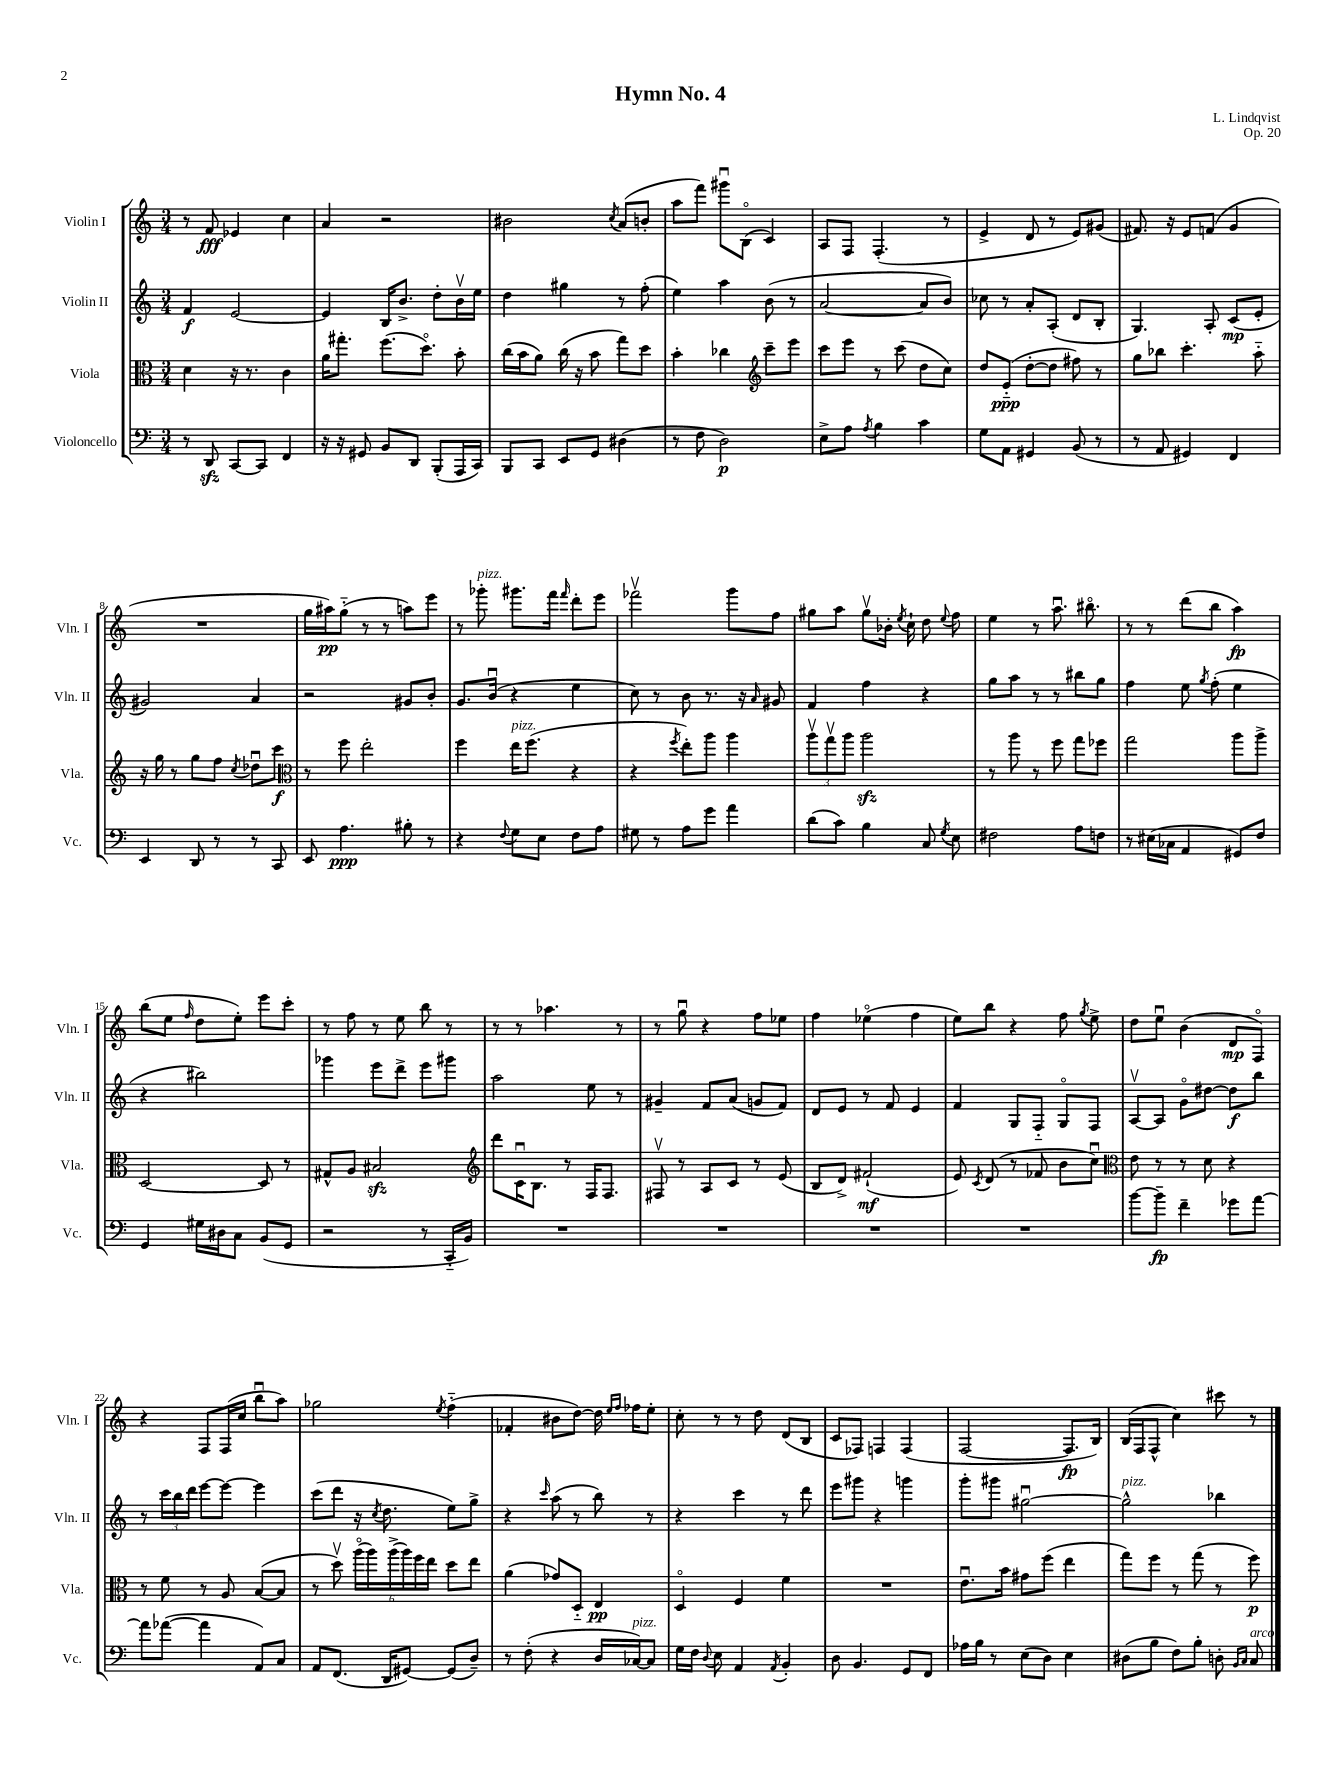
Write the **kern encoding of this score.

**kern	**kern	**kern	**kern
*staff4	*staff3	*staff2	*staff1
*clefF4	*clefC3	*clefG2	*clefG2
*k[]	*k[]	*k[]	*k[]
*M3/4	*M3/4	*M3/4	*M3/4
8r	4d\	4f/	8r
8DD/	.	.	8f/
[8CC/L	16r	[2e/	4e-/
.	8.r	.	.
8CC/]J	.	.	.
4FF/	4c\	.	4cc\
=	=	=	=
16r	16a\LK	4e/]	4a/
16r	8.gg#'\J	.	.
8GG#/	.	.	.
8BB/L	(8.ff\L	16B/LK	2r
.	.	8.b^/J	.
8DD/J	.	.	.
.	8.ddo\J)	.	.
(8BBB'/L	.	8dd'\L	.
16AAA/L	8b'\	16bv\L	.
16CC/JJ)	.	16ee\JJ	.
=	=	=	=
8BBB/L	(16cc\LL	4dd\	2b#\
.	16b\J	.	.
8CC/J	8a\J)	.	.
8EE/L	(16cc\	4gg#\	.
.	16r	.	.
8GG/J	8b\	.	.
.	.	.	8qcc/
(4D#\	8gg\L)	8r	(8a/L
.	8dd\J	(8ff'\	8b'/J
=	=	=	=
8r	4b'\	4ee\)	8aa\L
8F\	.	.	8fff\J)
2D\)	4cc-\	4aa\	8ggg#u\L
.	.	.	(8Bo\J
*	*clefG2	*	*
.	8ccc~\L	(8b\	4c/)
.	8eee\J	8r	.
=	=	=	=
8E^\L	8ccc\L	[2a/	8A/L
8A\J	8eee\J	.	8F/J
8qA/	.	.	.
4B\	8r	.	(4.F'/
.	(8ccc\	.	.
4c\	8dd\L	8a/]L	.
.	8cc\J)	8b/J)	8r
=	=	=	=
8G\L	8dd/L	8cc-\	4e^/
8AA\J	(8e'~/J	8r	.
4GG#/	[8dd'\L	8a'/L	8d/
.	8dd\]J	(8A'/J	8r
(8BB/	8ff#\)	8d/L	8e/L)
8r	8r	8B'/J	(8g#/J
=	=	=	=
8r	8gg\L	4.G/)	8.f#/)
8AA/	8bb-\J	.	.
.	.	.	16r
4GG#/)	4.ccc'\	.	8e/L
.	.	8A'/	(8f/J
4FF/	.	(8c/L	4g/
.	8aa'~\	8e'/J	.
=	=	=	=
4EE/	16r	2g#/)	2.r
.	16gg\	.	.
.	8r	.	.
8DD/	8gg\L	.	.
8r	8ff\J	.	.
.	8qcc/	.	.
8r	8dd-u\L	4a/	.
8CC/	8ccc\J	.	.
=	=	=	=
*	*clefC3	*	*
8EE/	8r	2r	16gg\LL
.	.	.	16aa#\J)
4.A\	8ff\	.	(8gg'~\J
.	2ee'\	.	8r
.	.	.	8r
8B#'\	.	8g#/L	8aa\L)
8r	.	8b'/J	8eee\J
=	=	=	=
4r	4ff\	8.g/L	8r
.	.	.	8ggg-'\
.	.	(16bu/Jk	.
8qqF/	.	.	.
8G\L	16ee\LK	4r	8.ggg#\L
.	(8.ff\J	.	.
8E\J	.	.	.
.	.	.	16fff\Jk
.	.	.	16qqfff/
8F\L	4r	4ee\	8ddd'\L
8A\J	.	.	8eee\J
=	=	=	=
8G#\	4r	8cc\)	2fff-v\
8r	.	8r	.
.	8qff/	.	.
8A\L	8ee'\L)	8b\	.
8g\J	8aa\J	8.r	.
4a\	4aa\	.	8ggg\L
.	.	16r	.
.	.	16qqa/	.
.	.	8g#/	8ff\J
=	=	=	=
(8d\L	12aav\L	4f/	8gg#\L
.	12ggv\	.	.
8c\J)	.	.	8aa\J
.	12aa\J	.	.
4B\	2aa\	4ff\	8gg#v\L
.	.	.	16b-'\Jk
.	.	.	8qee/
.	.	.	16cc`\
8C/	.	4r	8dd\
8qG/	.	.	8qqee/
8E\	.	.	8ff\
=	=	=	=
2F#\	8r	8gg\L	4ee\
.	8aa\	8aa\J	.
.	8r	8r	8r
.	8ff\	8r	8.aau\
8A\L	8gg\L	8bb#\L	.
.	.	.	8.bb#o\
8F\J	8ff-\J	8gg\J	.
=	=	=	=
8r	2gg\	4ff\	8r
(16E#\LL	.	.	8r
16C-\JJ	.	.	.
4AA/	.	8ee\	(8ddd\L
.	.	8qgg/	.
.	.	(8ff'\	8bb\J
8GG#/L)	8aa\L	4ee\	4aa\)
8F/J	8aa^\J	.	.
=	=	=	=
4GG/	[2D/	4r	(8bb\L
.	.	.	8ee\J
.	.	.	16qqff/
16G#\LL	.	2bb#\)	8dd\L
16D#\J	.	.	.
8C\J	.	.	8ee'\J)
(8BB/L	8D/]	.	8eee\L
8GG/J	8r	.	8ccc'\J
=	=	=	=
2r	8G#^^/L	4ggg-\	8r
.	8A/J	.	8ff\
.	2B#/	8eee\L	8r
.	.	8ddd^\J	8ee\
8r	.	8eee\L	8bb\
16CC'~/LL	.	8ggg#\J	8r
16BB/JJ)	.	.	.
=	=	=	=
*	*clefG2	*	*
2.r	8ddd\L	2aa\	8r
.	16cu\K	.	8r
.	8.B\J	.	.
.	.	.	4.aa-\
.	8r	.	.
.	16F/LK	8ee\	.
.	8.F/J	.	.
.	.	8r	8r
=	=	=	=
2.r	8F#v/	4g#~/	8r
.	8r	.	8ggu\
.	8A/L	8f/L	4r
.	8c/J	(8a/J	.
.	8r	8g/L	8ff\L
.	(8e/	8f/J)	8ee-\J
=	=	=	=
2.r	8B/L	8d/L	4ff\
.	8d^/J)	8e/J	.
.	(2f#`/	8r	(4ee-o\
.	.	8f/	.
.	.	4e/	4ff\
=	=	=	=
2.r	8e/)	4f/	8ee\L)
.	8qc/	.	.
.	(8d/	.	8bb\J
.	8r	8G/L	4r
.	8f-/	8F'~/J	.
.	8b\L	8Go/L	8ff\
.	.	.	8qgg/
.	8ccu\J)	8F/J	8ee^\
=	=	=	=
*	*clefC3	*	*
[8b\L	8e\	[8Av/L	8dd\L
8b~\]J	8r	8A/]J	8eeu\J
4f~\	8r	8go\L	(4b\
.	8d\	[8dd#\J	.
8g-\L	4r	8dd#\]L	8d/L
[8a\J	.	8bb\J	8Fo/J)
=	=	=	=
8a\]L	8r	8r	4r
([8a-\J	8f\	24ccc\LL	.
.	.	24bb\	.
.	.	24ddd\JJ	.
4a-\]	8r	[8eee\L	8F/L
.	8A/	8eee\_J	(16F/L
.	.	.	16cc/JJ
8AA/L)	([8B/L	4eee\]	8bbu\L
8C/J	8B/]J	.	8aa\J)
=	=	=	=
8AA/L	8r	(8ccc\L	2gg-\
(8.FF/J	8ddv\)	8ddd\J	.
.	(24aao\LL	16r	.
.	24aa\)	.	.
.	.	8qcc/	.
16DD/LK	.	8.dd\	.
.	(24aa^\	.	.
[8GG#/J)	24aa\)	.	.
.	24ff\	.	.
.	24ee\JJ	.	.
.	.	.	8qee/
(8GG#/]L	8dd\L	8ee\L)	(4ff'~\
8D~/J)	8ee\J	8gg^\J	.
=	=	=	=
8r	(4a\	4r	4f-'/
(8F'\	.	.	.
.	.	16qqccc/	.
4r	8g-/L)	(8aa\	8b#\L
.	8D'~/J	8r	[8dd\J)
16D/LL	4E/	8bb\)	16dd\]
.	.	.	16qqee/LL
.	.	.	16qqff/JJ
[16C-/J)	.	.	16ff-\LK
8C-/]J	.	8r	8ee'\J
=	=	=	=
16G\LL	4Do/	4r	8cc'\
16F\JJ	.	.	.
8qqD/	.	.	.
8E\	.	.	8r
4AA/	4F/	4ccc\	8r
.	.	.	8dd\
8qAA/	.	.	.
4BB'/	4f\	8r	(8d/L
.	.	8ddd\	8B/J
=	=	=	=
8D\	2.r	8eee\L	8c/L
4.BB/	.	8ggg#\J	8F-/J)
.	.	4r	4F/
8GG/L	.	4ggg\	(4F/
8FF/J	.	.	.
=	=	=	=
16A-\LL	8.eu\L	8ggg'\L	[2F/
16B\JJ	.	.	.
8r	.	8ggg#\J	.
.	16b\Jk	.	.
(8E\L	8g#\L	[2gg#u\	.
8D\J)	(8ff\J	.	.
4E\	4ee\	.	8.F/]L
.	.	.	16B/Jk)
=	=	=	=
(8D#\L	8gg\L)	2gg#^^\]	(16B/LL
.	.	.	16F/J
8B\J	8ff\J	.	8F^^/J
8F\L)	8r	.	4cc\)
8B'\J	(8gg\	.	.
8D'\	8r	4bb-\	8ccc#\
16qqBB/LL	.	.	.
16qqC/JJ	.	.	.
8C/	8ff\)	.	8r
==	==	==	==
*-	*-	*-	*-
